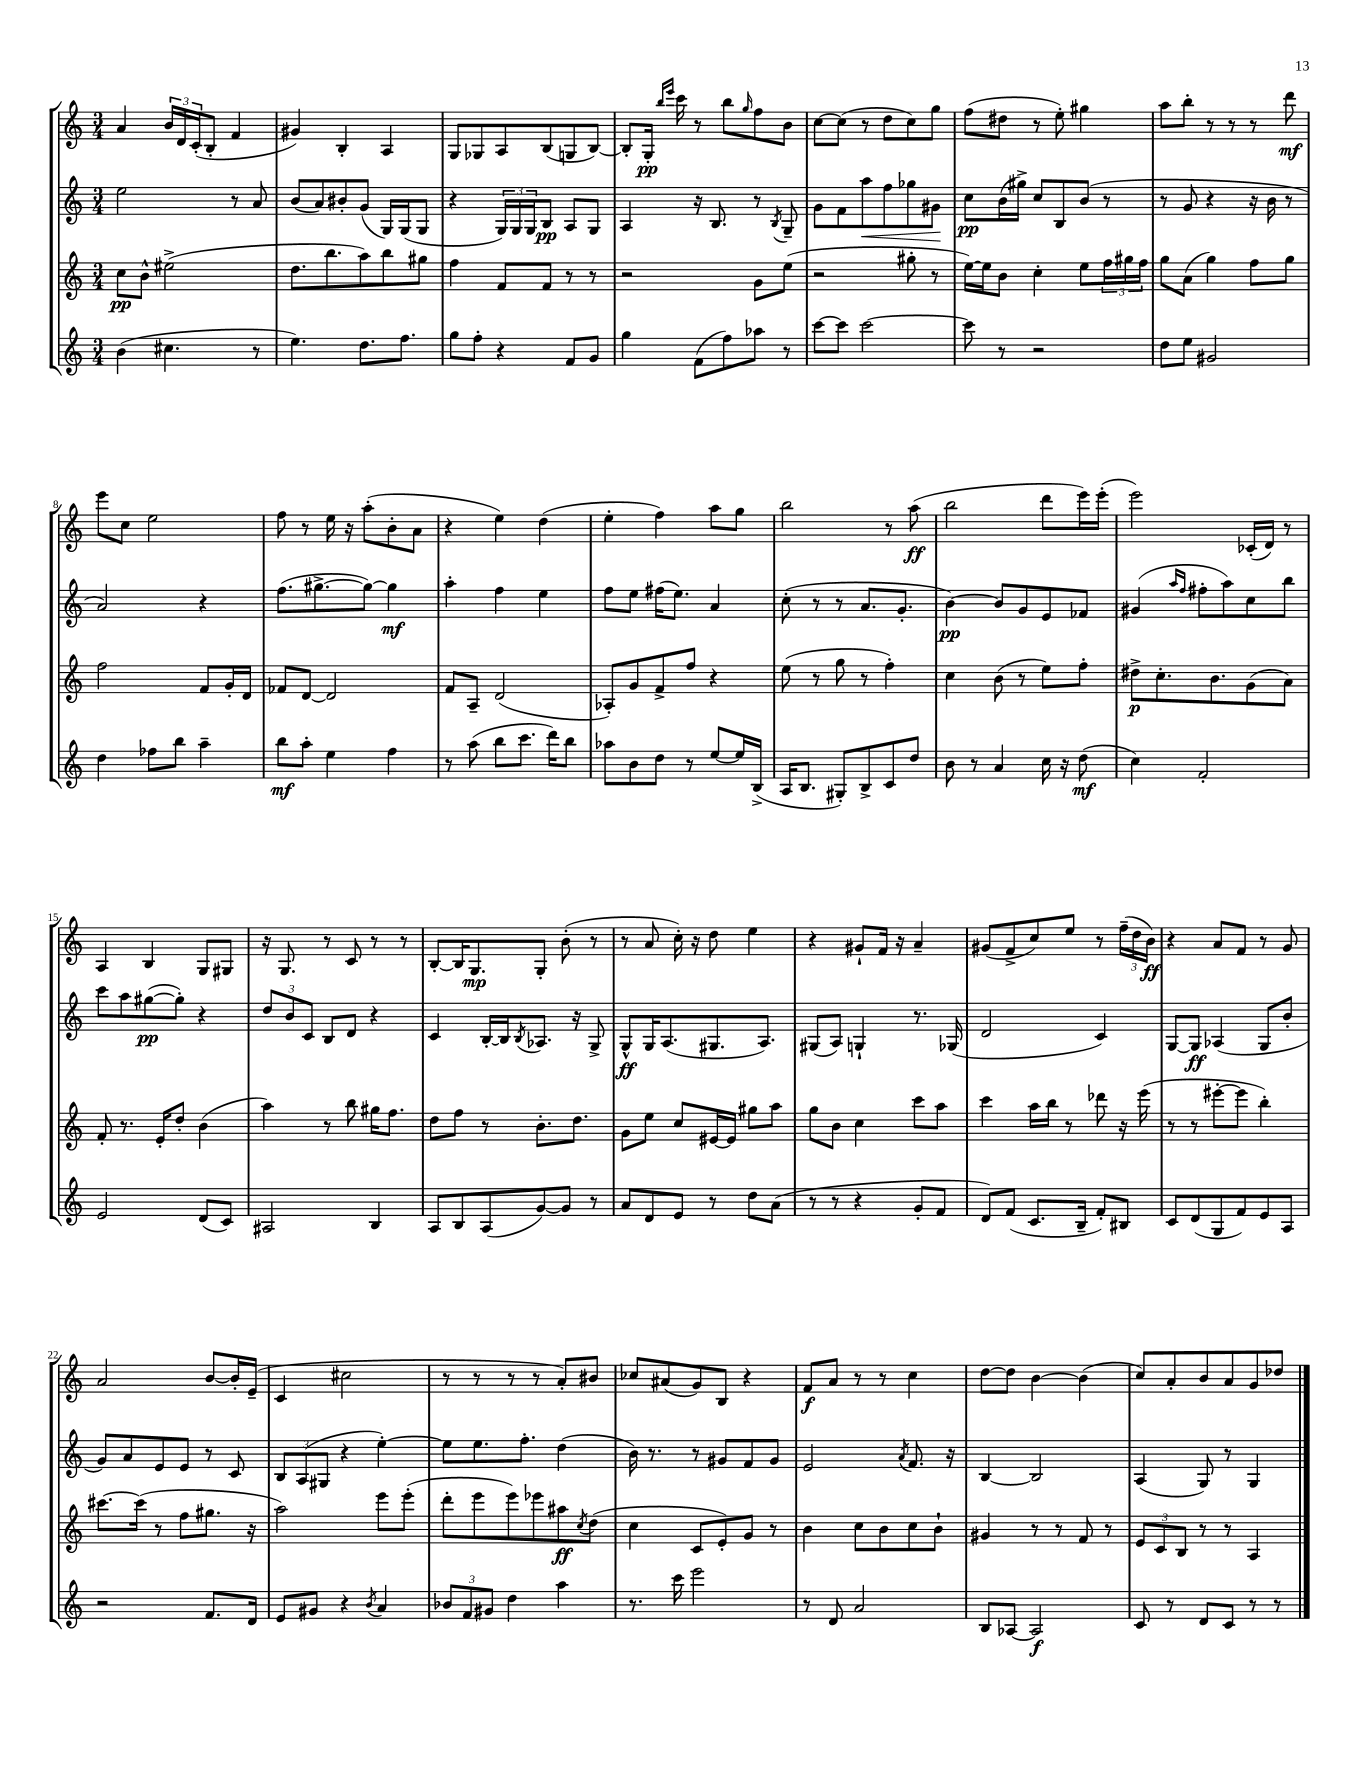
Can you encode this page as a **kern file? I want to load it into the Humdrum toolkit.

**kern	**kern	**kern	**kern
*staff4	*staff3	*staff2	*staff1
*clefG2	*clefG2	*clefG2	*clefG2
*k[]	*k[]	*k[]	*k[]
*M3/4	*M3/4	*M3/4	*M3/4
(4b\	8cc\L	2ee\	4a/
.	8b^^\J	.	.
4.cc#\	(2ee#^\	.	24b/LL
.	.	.	24d/
.	.	.	(24c'/J
.	.	.	8B'/J
.	.	8r	4f/
8r	.	8a/	.
=	=	=	=
4.ee\)	8.dd\L	(8b/L	4g#/)
.	.	8a/)	.
.	8.bb\	.	.
.	.	8b#'/	4B'/
8.dd\L	8aa\)	(8g/J	.
.	8bb\	16G/LL)	4A/
8.ff\J	.	(16G/J	.
.	8gg#\J	8G/J	.
=	=	=	=
8gg\L	4ff\	4r	8G/L
8ff'\J	.	.	8G-/
4r	8f/L	24G/LL)	8A/
.	.	24G/	.
.	.	24G/J	.
.	8f/J	8B/J	(8B/
8f/L	8r	8A/L	8G/
8g/J	8r	8G/J	[8B/J)
=	=	=	=
4gg\	2r	4A/	8B'/]L
.	.	.	16G'/Jk
.	.	.	16qqbb/LL
.	.	.	16qqeee/JJ
.	.	.	16ccc\
(8f\L	.	16r	8r
.	.	8.B/	.
8ff\)	.	.	8bb\L
.	.	.	16qqgg/
8aa-\J	8g\L	8r	8ff\
.	.	8qB/	.
8r	(8ee\J	8G~/	8b\J
=	=	=	=
[8ccc\L	2r	8g\L	[8cc\L
8ccc\]J	.	8f\	(8cc\]J
[2ccc\	.	8aa\	8r
.	.	8ff\	8dd\L
.	8gg#'\	8gg-\	8cc\)
.	8r	8g#\J	8gg\J
=	=	=	=
8ccc\]	[16ee\LL)	8cc\L	(8ff\L
.	16ee\]J	.	.
8r	8b\J	(16b\L	8dd#\J
.	.	16gg#^\JJ)	.
2r	4cc'\	8cc/L	8r
.	.	8B/	8ee'\)
.	8ee\L	(8b/J	4gg#\
.	24ff\L	8r	.
.	24gg#\	.	.
.	24ff\JJ	.	.
=	=	=	=
8dd\L	8gg\L	8r	8aa\L
8ee\J	(8a\J	8g/	8bb'\J
2g#/	4gg\)	4r	8r
.	.	.	8r
.	8ff\L	16r	8r
.	.	16b\	.
.	8gg\J	8r	8ddd\
=	=	=	=
4dd\	2ff\	2a/)	8eee\L
.	.	.	8cc\J
8ff-\L	.	.	2ee\
8bb\J	.	.	.
4aa~\	8f/L	4r	.
.	16g'/L	.	.
.	16d/JJ	.	.
=	=	=	=
8bb\L	8f-/L	(8.ff\L	8ff\
8aa'\J	[8d/J	.	8r
.	.	[8.gg#^\	.
4ee\	2d/]	.	16ee\
.	.	.	16r
.	.	8gg#\_J)	(8aa'\L
4ff\	.	4gg#\]	8b'\
.	.	.	8a\J
=	=	=	=
8r	8f/L	4aa'\	4r
(8aa\	8A~/J	.	.
8bb\L	(2d/	4ff\	4ee\)
8.ccc\J	.	.	.
.	.	4ee\	(4dd\
16ddd\LK)	.	.	.
8bb\J	.	.	.
=	=	=	=
8aa-\L	8A-'/L)	8ff\L	4ee'\
8b\	8g/	8ee\J	.
8dd\J	8f^/	(16ff#\LK	4ff\)
.	.	8.ee\J)	.
8r	8ff/J	.	.
[8ee/L	4r	4a/	8aa\L
16ee/]L	.	.	8gg\J
(16B^/JJ	.	.	.
=	=	=	=
16A/LK	(8ee\	(8cc'\	2bb\
8.B/J	.	.	.
.	8r	8r	.
8G#'/L)	8gg\	8r	.
8B^/	8r	8.a/L	.
8c/	4ff'\)	.	8r
.	.	8.g'/J	.
8dd/J	.	.	(8aa\
=	=	=	=
8b\	4cc\	[4b\)	2bb\
8r	.	.	.
4a/	(8b\	8b/]L	.
.	8r	8g/	.
16cc\	8ee\L)	8e/	8ddd\L
16r	.	.	.
(8dd\	8ff'\J	8f-/J	16eee\L)
.	.	.	(16eee'\JJ
=	=	=	=
4cc\)	8dd#^\L	(4g#/	2eee\)
.	8.cc'\	.	.
.	.	16qqaa/LL	.
.	.	16qqff/JJ	.
2f'/	.	8ff#'\L	.
.	8.b\	.	.
.	.	8aa\)	.
.	(8g\	8cc\	(16c-'/LL
.	.	.	16d/JJ)
.	8a\J)	8bb\J	8r
=	=	=	=
2e/	8f'/	8ccc\L	4A/
.	8.r	8aa\	.
.	.	([8gg#\	4B/
.	16e'/LK	.	.
.	8dd'/J	8gg#'\]J)	.
(8d/L	(4b\	4r	8G/L
8c/J)	.	.	8G#/J
=	=	=	=
2A#/	4aa\)	12dd/L	16r
.	.	.	8.G/
.	.	12b/	.
.	.	12c/J	.
.	8r	8B/L	8r
.	8bb\	8d/J	8c/
4B/	16gg#\LK	4r	8r
.	8.ff\J	.	.
.	.	.	8r
=	=	=	=
8A/L	8dd\L	4c/	[8B'/L
8B/	8ff\J	.	16B/]K
.	.	.	8.G/
(8A/	8r	[16B'/LL	.
.	.	16B/]J	.
.	.	8qB/	.
[8g/)	8.b'\L	8.A-/J	8G'/J
8g/]J	.	.	(8b'\
.	8.dd\J	16r	.
8r	.	8G^/	8r
=	=	=	=
8a/L	8g\L	8G^^/L	8r
8d/	8ee\J	16G/K	8a/
.	.	(8.A/	.
8e/J	8cc/L	.	16cc'\)
.	.	.	16r
8r	[16e#/L	8.G#/	8dd\
.	16e#/]JJ	.	.
8dd\L	8gg#\L	.	4ee\
.	.	8.A/J)	.
(8a\J	8aa\J	.	.
=	=	=	=
8r	8gg\L	(8G#/L	4r
8r	8b\J	8A/J)	.
4r	4cc\	4G`/	8g#`/L
.	.	.	16f/Jk
.	.	.	16r
8g'/L	8ccc\L	8.r	4a~/
8f/J	8aa\J	.	.
.	.	(16G-/	.
=	=	=	=
8d/L)	4ccc\	2d/	(8g#/L
(8f/J	.	.	8f^/
8.c/L	16aa\LL	.	8cc/)
.	16bb\JJ	.	.
.	8r	.	8ee/J
16B~/Jk	.	.	.
8f'/L)	8ddd-\	4c/)	8r
8B#/J	16r	.	(24ff~\LL
.	.	.	24dd\
.	(16eee\	.	.
.	.	.	24b\JJ)
=	=	=	=
8c/L	8r	[8G/L	4r
(8d/	8r	8G/]J	.
8G/	[8eee#'\L	(4A-/	8a/L
8f/)	8eee#\]J	.	8f/J
8e/	4bb'\)	8G/L	8r
8A/J	.	8b'/J	8g/
=	=	=	=
2r	[8.ccc#\L	8g/L)	2a/
.	.	8a/	.
.	(16ccc#\]Jk	.	.
.	8r	8e/	.
.	8ff\L	8e/J	.
8.f/L	8.gg#\J	8r	[8b/L
.	.	8c/	16b'/]L
16d/Jk	16r	.	(16e~/JJ
=	=	=	=
8e/L	2aa\)	12B/L	4c/
.	.	(12A/	.
8g#/J	.	.	.
.	.	12G#/J	.
4r	.	4r	2cc#\
8qb/	.	.	.
4a/	8eee\L	[4ee'\)	.
.	(8eee'\J	.	.
=	=	=	=
12b-/L	8ddd'\L	8ee\]L	8r
12f/	.	.	.
.	8eee\	8.ee\	8r
12g#/J	.	.	.
4dd\	8eee\)	.	8r
.	.	8.ff'\J	.
.	8eee-\	.	8r
4aa\	8aa#\	(4dd\	8a'/L)
.	8qcc/	.	.
.	(8dd\J	.	8b#/J
=	=	=	=
8.r	4cc\	16b\)	8cc-/L
.	.	8.r	.
.	.	.	(8a#/
16ccc\	.	.	.
2eee\	8c/L	8r	8g/)
.	8e'/)	8g#/L	8B/J
.	8g/J	8f/	4r
.	8r	8g#/J	.
=	=	=	=
8r	4b\	2e/	8f/L
8d/	.	.	8a/J
2a/	8cc\L	.	8r
.	8b\	.	8r
.	.	8qa/	.
.	8cc\	8.f/	4cc\
.	8b`\J	.	.
.	.	16r	.
=	=	=	=
8B/L	4g#/	[4B/	[8dd\L
[8A-/J	.	.	8dd\]J
2A-/]	8r	2B/]	[4b\
.	8r	.	.
.	8f/	.	(4b\]
.	8r	.	.
=	=	=	=
8c/	12e/L	(4A/	8cc/L)
.	12c/	.	.
8r	.	.	8a'/
.	12B/J	.	.
8d/L	8r	8G/)	8b/
8c/J	8r	8r	8a/
8r	4A/	4G/	8g/
8r	.	.	8dd-/J
==	==	==	==
*-	*-	*-	*-
